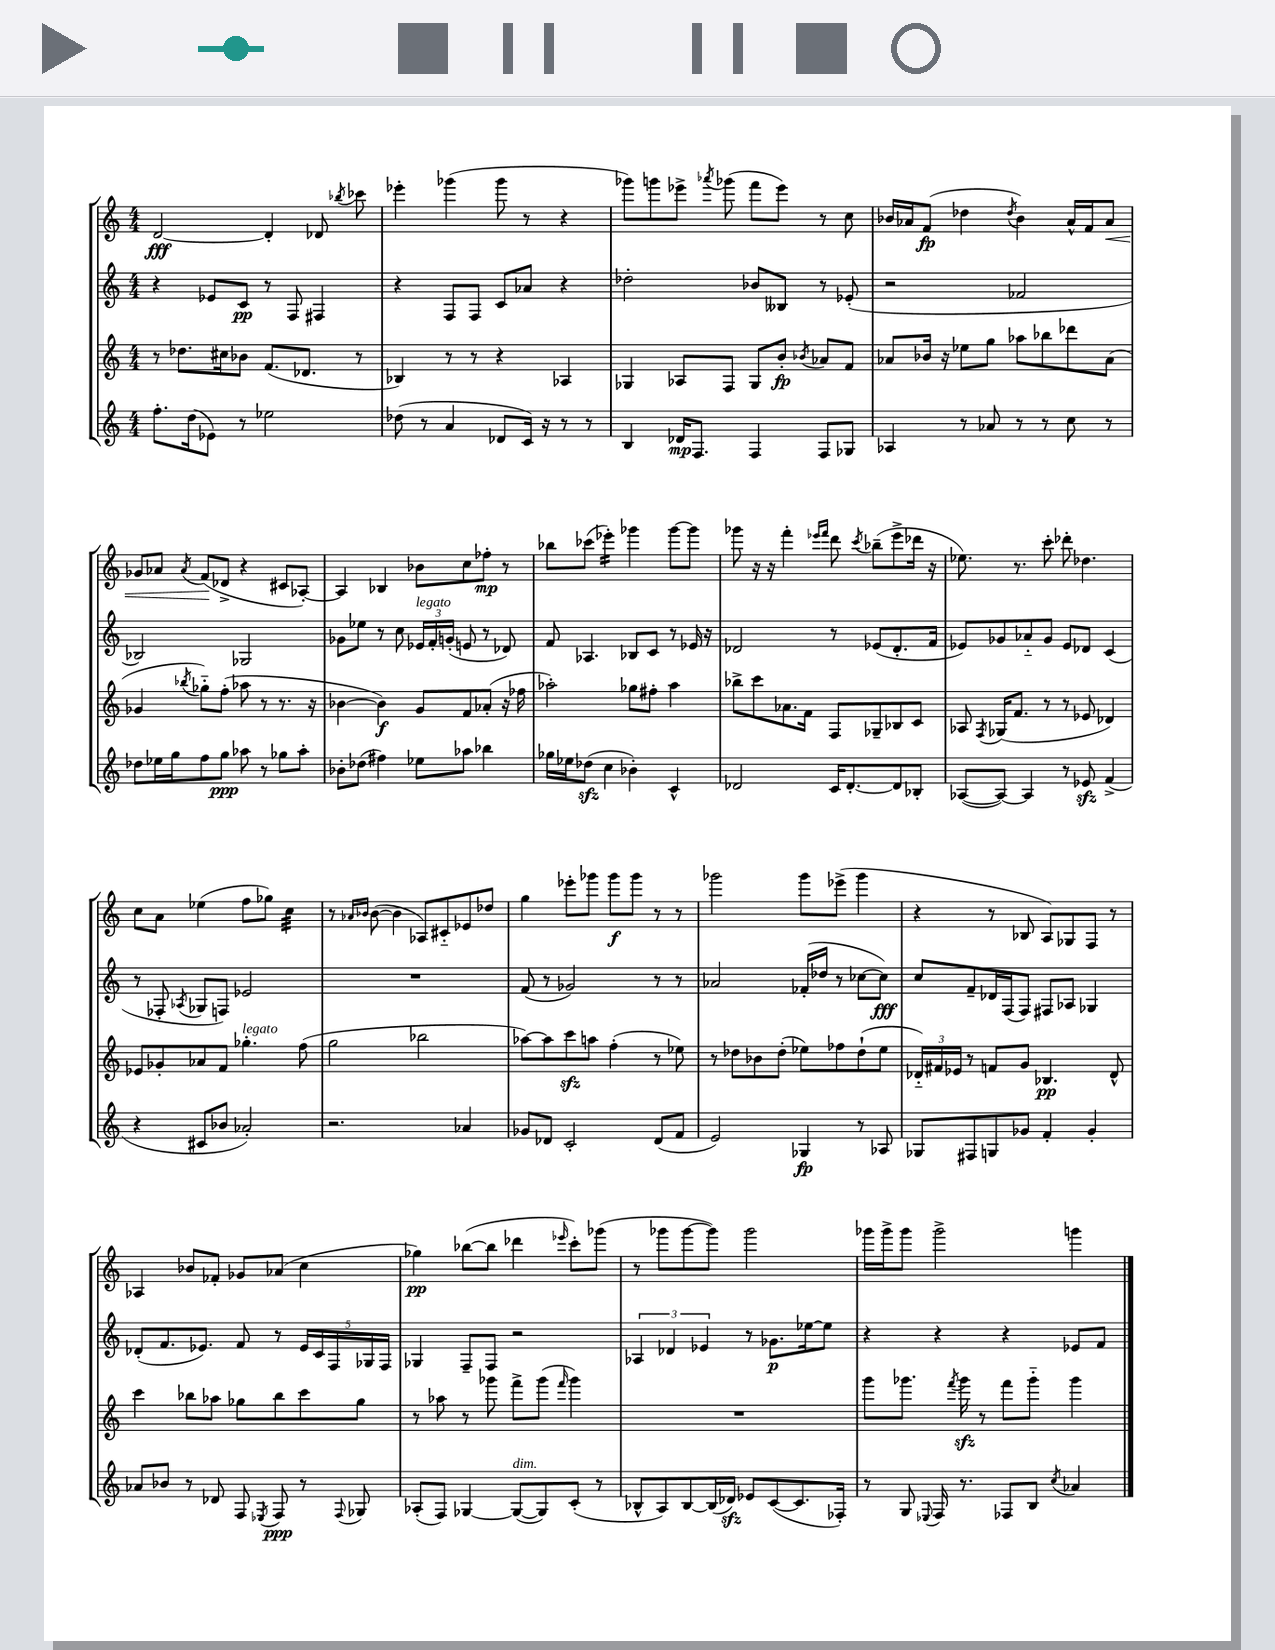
<<
\new StaffGroup <<
\new Staff = "s0" {
    \clef treble \key c \major \numericTimeSignature \time 4/4
    \autoBeamOff d'2~\fff d'4-. des'8 \acciaccatura { bes''8 } ces'''8 |
    ees'''4-. ges'''4( ges'''8 r8 r4 |
    ges'''8[) g'''8 ees'''8]-> \acciaccatura { aes'''8 } ges'''8( f'''8[ ees'''8]) r8 c''8 |
    bes'16[ aes'16 f'8]\fp( des''4 \acciaccatura { des''8 } bes'4) aes'16[-^ f'16 aes'8]\< |
    ges'8[ aes'8] \acciaccatura { aes'8 } f'8[\!( des'8]-> r4 cis'8[ aes8]~-.) |
    aes4 bes4 bes'8[ c''8 fes''8]-.\mp r8 |
    bes''8[ ces'''8]( ees'''4:16-.) ges'''4 ges'''8[~ ges'''8] |
    ges'''8 r16 r16 f'''4-. \grace { ees'''16[ f'''16] } d'''8 \acciaccatura { c'''8 } bes''8[--( ees'''8-> des'''16] r16 |
    ees''8.) r8. c'''8-. des'''8-. des''4. |
    c''8[ a'8] ees''4( f''8[ ges''8]) c''4:32 |
    r8 \grace { aes'16[ bes'16] } bes'8~( bes'4 aes8[) cis'8-_ ees'8 des''8] |
    g''4 ees'''8[-. ges'''8] ges'''8[\f ges'''8] r8 r8 |
    ges'''2 ges'''8[ ees'''8]->( ges'''4 |
    r4 r8 bes8 a8[) ges8 f8] r8 |
    aes4 bes'8[ fes'8]-. ges'8[ aes'8]( c''4 |
    ges''4\pp) bes''8[~( bes''8] des'''4 \grace { ees'''16 } c'''8[-.) ges'''8]( |
    r8 ges'''8[ ges'''8~ ges'''8]) ges'''2 |
    ges'''16[ ges'''16-> ges'''8] ges'''2-> g'''4 \bar "|." |
}
\new Staff = "s1" {
    \clef treble \key c \major \numericTimeSignature \time 4/4
    \autoBeamOff r4 ees'8[ c'8]\pp r8 f8 fis4 |
    r4 f8[ f8] c'8[ aes'8] r4 |
    des''2-. bes'8[ beses8] r8 ees'8-.( |
    r2 fes'2 |
    bes2) ges2 |
    ges'8[ ees''8] r8 c''8 \tuplet 3/2 { ees'16[^\markup { \italic "legato" } f'16-. g'16]-.( } e'8 r8 des'8) |
    f'8 aes4. bes8[ c'8] r8 ees'16 r16 |
    des'2 r8 ees'8[( des'8.-. f'16] |
    ees'8[) ges'8 aes'8-_ ges'8] ees'8[ des'8] c'4( |
    r8 fes8-. \acciaccatura { aes8 } ges8[ f8]) ees'2 |
    R1 |
    f'8( r8 ges'2) r8 r8 |
    aes'2 fes'16[-.( des''16] r8 ces''8[~ ces''8]\fff) |
    c''8[ f'8-- des'16 f16( f8]) fis8[ aes8] ges4 |
    des'8[-.( f'8. ees'8.]) f'8 r8 \tuplet 5/4 { ees'16[ c'16 f16 ges16 f16] } |
    ges4 f8[-- f8] r2 |
    \tuplet 3/2 { aes4 des'4 ees'4 } r8 ges'8.[\p ees''16~ ees''8] |
    r4 r4 r4 ees'8[ f'8] \bar "|." |
}
\new Staff = "s2" {
    \clef treble \key c \major \numericTimeSignature \time 4/4
    \autoBeamOff r8 des''8.[ cis''16 bes'8] f'8.[( des'8.] r8 |
    bes4) r8 r8 r4 aes4 |
    ges4 aes8[ f8] ges8[ b'8]-.\fp \acciaccatura { bes'8 } aes'8[ f'8] |
    aes'8[ bes'16] r16 ees''8[ g''8] aes''8[ bes''8 des'''8 aes'8]( |
    ges'4 \acciaccatura { bes''8 } ges''8[-_) f''8]-.( aes''8 r8 r8. r16 |
    bes'4~ bes'4\f) g'8[ f'8 aes'8]-.( r16 fes''16 |
    aes''2-.) ges''8[ fis''8]-. aes''4 |
    bes''8[-> c'''8 aes'8. f'16] f8[ ges8-- bes8 c'8] |
    aes8 \acciaccatura { f8 } ges16[( f'8.] r8 r8 ees'8 des'4) |
    ees'8[ ges'8-. aes'8 f'8] ges''4.-.^\markup { \italic "legato" } f''8( |
    g''2 bes''2 |
    aes''8[~) aes''8 c'''8\sfz a''8] f''4-.( r8 ees''8) |
    r8 des''8[ bes'8 des''8]-.( ees''8[) fes''8 des''8-!( ees''8] |
    \tuplet 3/2 { des'16[-_) fis'16 ees'16] } r8 f'8[ g'8] bes4.\pp des'8-^ |
    c'''4 bes''8[ aes''8] ges''8[ bes''8 c'''8 ges''8] |
    r8 aes''8 r8 ges'''8 f'''8[-> ges'''8]( \grace { f'''16 } ges'''4) |
    R1 |
    g'''8[ ges'''8.] \acciaccatura { f'''8 } ges'''16\sfz r8 f'''8[ ges'''8]-_ ges'''4 \bar "|." |
}
\new Staff = "s3" {
    \clef treble \key c \major \numericTimeSignature \time 4/4
    \autoBeamOff f''8.[-. d''16( ees'8]) r8 ees''2 |
    des''8( r8 a'4 des'8[ c'16]) r16 r8 r8 |
    b4 des'16[\mp f8.] f4 f8[ ges8] |
    aes4 r8 aes'8 r8 r8 c''8 r8 |
    des''8[ ees''16 g''16 f''8 g''8]\ppp aes''8 r8 ges''8[ aes''8]-. |
    bes'8[-. des''8]( fis''4) ees''8[ aes''8] bes''4 |
    ges''16[ ees''16 des''8]\sfz( c''4 bes'4-.) c'4-^ |
    des'2 c'16[ des'8.~-. des'8 bes8]-. |
    aes8[~( aes8]~) aes4 r8 ees'8\sfz f'4->( |
    r4 cis'8[ bes'8] aes'2-.) |
    r2. aes'4 |
    ges'8[ des'8] c'2-. des'8[( f'8] |
    e'2) ges4\fp r8 aes8 |
    ges8[ fis8 g8 ges'8] f'4-. ges'4-. |
    aes'8[ bes'8] r8 des'8 f8 \acciaccatura { ees8 } f8\ppp r8 \appoggiatura { f8 } ges8 |
    aes8[-.( f8]) ges4~ ges8[~^\markup { \italic "dim." }( ges8) c'8]-.( r8 |
    bes8[-^ a8) bes8~ bes16( des'16]\sfz) ees'8[ c'8~( c'8. fes16]-.) |
    r8 g8 \appoggiatura { ees8 } f16 r8. fes8[ b8] \acciaccatura { c''8 } aes'4 \bar "|." |
}
>>
>>
\layout { \context { \Score \remove "Bar_number_engraver" } }
